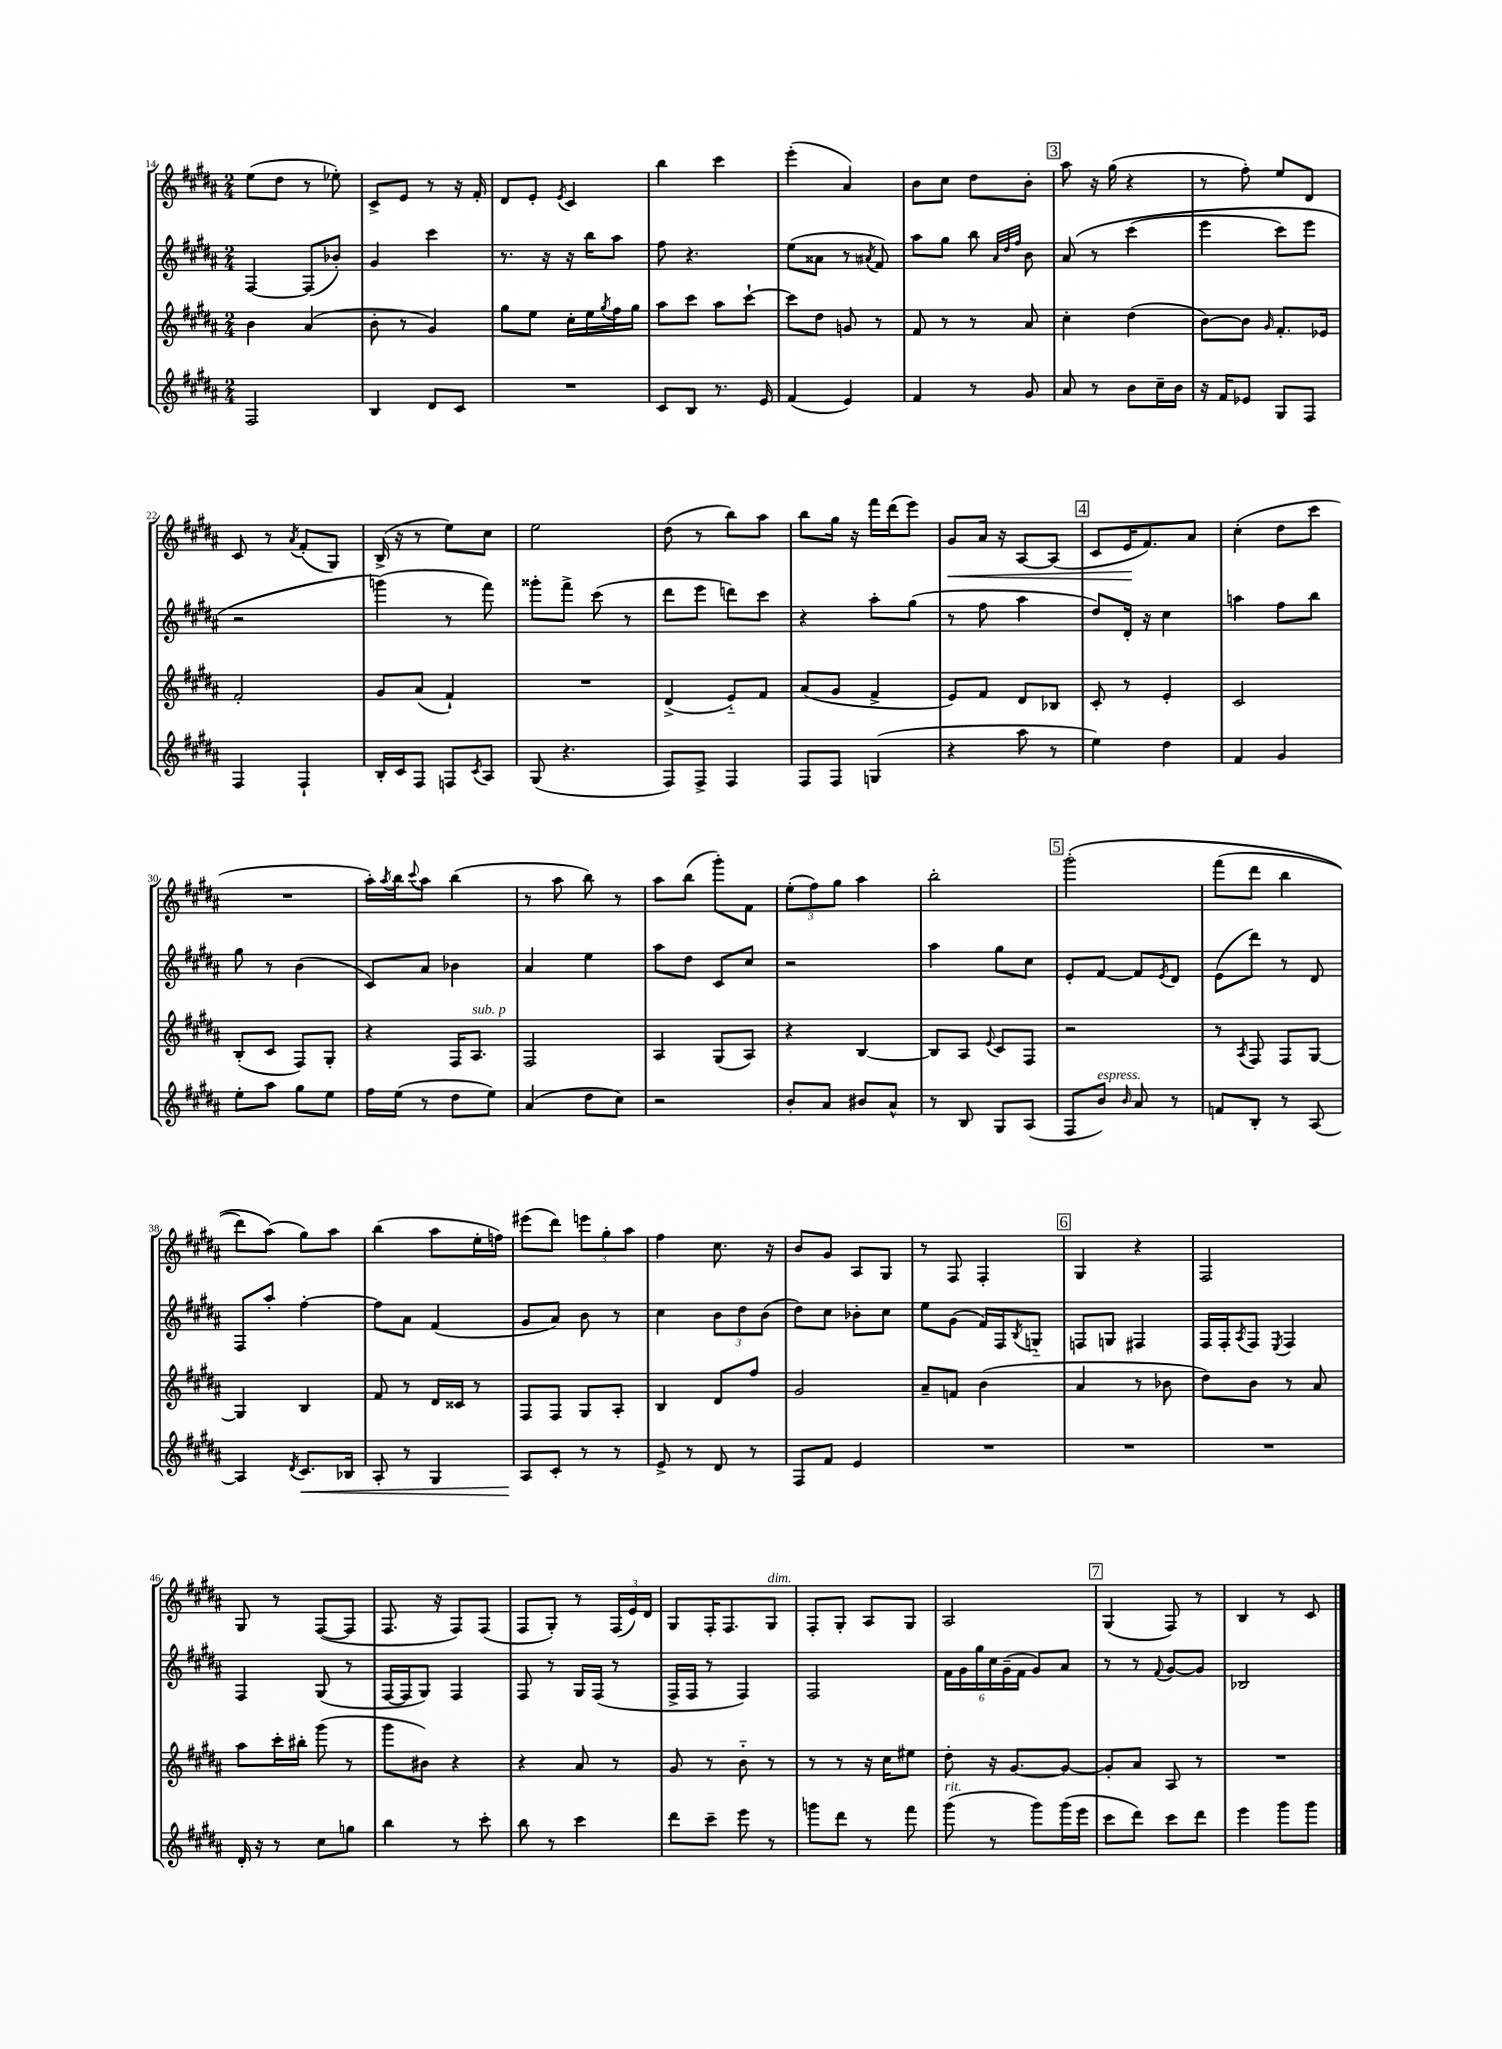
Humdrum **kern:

**kern	**kern	**kern	**kern
*staff4	*staff3	*staff2	*staff1
*clefG2	*clefG2	*clefG2	*clefG2
*k[f#c#g#d#a#]	*k[f#c#g#d#a#]	*k[f#c#g#d#a#]	*k[f#c#g#d#a#]
*M2/4	*M2/4	*M2/4	*M2/4
2F#	4b	[4F#	(8ee
.	.	.	8dd#
.	(4a#	(8F#]	8r
.	.	8b-')	8ee-')
=	=	=	=
4B	8b'	4g#	8c#^
.	8r	.	8e
8d#	4g#)	4ccc#	8r
8c#	.	.	16r
.	.	.	16f#'
=	=	=	=
2r	8gg#	8.r	8d#
.	8ee	.	8e'
.	.	16r	.
.	.	.	8qe
.	16cc#'	16r	4c#
.	16ee	16bb	.
.	8qgg#	.	.
.	16ff#	8aa#	.
.	16gg#	.	.
=	=	=	=
8c#	8aa#	8ff#	4bb
8B	8ccc#	4.r	.
8.r	8aa#	.	4ccc#
.	[8ccc#`	.	.
16e	.	.	.
=	=	=	=
(4f#	8ccc#]	(8ee	(4eee'
.	8dd#	8a##	.
4e)	8g	8r	4a#)
.	.	8qa#	.
.	8r	8f#)	.
=	=	=	=
4f#	8f#	8aa#	8b
.	8r	8gg#	8cc#
8r	8r	8bb	8dd#
.	.	32qqa#	.
.	.	32qqdd#	.
.	.	32qqff#	.
8g#	8a#	8b	8b'
=	=	=	=
8a#	4cc#'	&(8a#	8aa#
8r	.	8r	16r
.	.	.	(16gg#
8b	(4dd#	(4ccc#	4r
16cc#~	.	.	.
16b	.	.	.
=	=	=	=
16r	[8b)	4eee	8r
16f#	.	.	.
8e-	8b]	.	8ff#')
.	16qqg#	.	.
8G#	8.f#'	8ccc#)	8ee
8F#	.	8eee	8d#
.	16e-	.	.
=	=	=	=
4F#	2f#'	2r	8c#
.	.	.	8r
.	.	.	8qa#
4F#`	.	.	(8f#'
.	.	.	8G#)
=	=	=	=
16B'	8g#	(4ggg&)	(16B^
16c#	.	.	16r
8F#	(8a#	.	8r
8F	4f#`)	8r	8ee)
8qc#	.	.	.
8A#	.	8fff#)	8cc#
=	=	=	=
(8G#	2r	8ggg##'	2ee
4.r	.	8fff#^	.
.	.	(8ccc#	.
.	.	8r	.
=	=	=	=
8F#)	(4d#^	8ddd#	(8dd#
8F#^	.	8eee	8r
4F#	8e'~)	8ddd)	8bb)
.	8f#	8ccc#	8aa#
=	=	=	=
8F#	(8a#	4r	8bb
8F#	8g#	.	16gg#
.	.	.	16r
(4G	4f#^	8aa#'	16fff#
.	.	.	(16ddd#
.	.	(8gg#	8eee)
=	=	=	=
4r	8e)	8r	8g#
.	8f#	8ff#	16a#
.	.	.	16r
8aa#	8d#	4aa#	[8A#
8r	8B-	.	(8A#]
=	=	=	=
4ee)	8c#'	8dd#)	8c#
.	8r	16d#'	16e
.	.	16r	8.f#)
4dd#	4e'	4cc#	.
.	.	.	8a#
=	=	=	=
4f#	2c#	4aa	(4cc#'
4g#	.	8ff#	8dd#
.	.	8bb	8ccc#
=	=	=	=
8ee'	(8B'	8gg#	2r
8aa#	8c#	8r	.
8gg#	8F#)	(4b	.
8ee	8G#'	.	.
=	=	=	=
16ff#	4r	8c#)	16aa#')
.	.	.	8qaa#
(16ee	.	.	16bb
.	.	.	8qqccc#
8r	.	8a#	8aa#
8dd#	16F#	4b-	(4bb
.	8.A#	.	.
8ee)	.	.	.
=	=	=	=
(4a#	2F#	4a#	8r
.	.	.	8aa#
8dd#	.	4ee	8bb)
8cc#)	.	.	8r
=	=	=	=
2r	4A#	8aa#	8aa#
.	.	8dd#	(8bb
.	(8G#	8c#	8ggg#')
.	8A#)	8cc#	8f#
=	=	=	=
8b'	4r	2r	(12ee'
.	.	.	12ff#)
8a#	.	.	.
.	.	.	12gg#
8b#	[4B	.	4aa#
8a#^^	.	.	.
=	=	=	=
8r	8B]	4aa#	2bb'
8B	8A#	.	.
.	8qqe	.	.
8G#	8c#	8gg#	.
(8A#	8F#	8cc#	.
=	=	=	=
8F#	2r	8e'	&(2ggg#'
8b)	.	[8f#	.
16qqb	.	.	.
8a#	.	8f#]	.
.	.	8qe	.
8r	.	8d#	.
=	=	=	=
8f	8r	(8e	(8fff#
.	8qA#	.	.
8B'	8F#	8ddd#)	8ddd#
8r	8F#	8r	4bb
[8A#	[8G#	8d#	.
=	=	=	=
4A#]	4G#]	8F#	8ddd#)
.	.	8aa#'	(8aa#&)
8qd#	.	.	.
8.c#	4B	[4ff#'	8gg#)
.	.	.	8aa#
16B-	.	.	.
=	=	=	=
8A#'	8f#	8ff#]	(4bb
8r	8r	8a#	.
4G#	16d#	(4f#	8aa#
.	16c##	.	.
.	8r	.	16ee'
.	.	.	16ff)
=	=	=	=
8A#	8F#	8g#	(8eee#
8c#'	8F#	8a#)	8ddd#)
8r	8G#	8b	12eee
.	.	.	12gg#'
8r	8A#'	8r	.
.	.	.	12aa#
=	=	=	=
8e^	4B	4cc#	4ff#
8r	.	.	.
8d#	8d#	12b	8.cc#
.	.	12dd#	.
8r	8ff#	.	.
.	.	(12b	.
.	.	.	16r
=	=	=	=
8F#	2g#	8dd#)	8b
8f#	.	8cc#	8g#
4e	.	8b-'	8A#
.	.	8cc#	8G#
=	=	=	=
2r	8a#~	8ee	8r
.	8f	(8g#	8F#
.	(4b	16f#)	4F#'
.	.	16F#	.
.	.	8qB	.
.	.	8G'~	.
=	=	=	=
2r	4a#	8F	4G#
.	.	8G	.
.	8r	4F#	4r
.	8b-	.	.
=	=	=	=
2r	8dd#)	16F#	2F#
.	.	16F#'	.
.	.	8qA#	.
.	8b	8F#	.
.	.	8qE	.
.	8r	4F#	.
.	8a#	.	.
=	=	=	=
16d#'	8aa#	4F#	8G#
16r	.	.	.
8r	16ccc#'	.	8r
.	16bb#'	.	.
8cc#	(8ggg#	(8G#	([8F#
8gg	8r	8r	8F#]
=	=	=	=
4bb	8ggg#	[16F#	8.F#
.	.	16F#]	.
.	8b#)	8G#)	.
.	.	.	16r
8r	4r	4F#	8F#)
8ccc#'	.	.	(8F#
=	=	=	=
8bb	4r	8F#	8F#
8r	.	8r	8G#')
4ccc#	8a#	16G#	8r
.	.	(16F#	.
.	8r	8r	(24F#
.	.	.	24e)
.	.	.	24d#
=	=	=	=
8ddd#	8g#	16F#^	8G#
.	.	16F#	.
8ccc#~	8r	8r	16F#'
.	.	.	8.F#
8eee	8b'~	4F#)	.
8r	8r	.	8G#
=	=	=	=
8ggg	8r	2F#	8F#'
8ddd#	8r	.	8G#'
8r	16r	.	8A#
.	16cc#	.	.
8fff#	8ee#	.	8G#
=	=	=	=
(8ggg#	8dd#'	24f#	2A#
.	.	24g#	.
.	.	24gg#	.
8r	16r	24cc#	.
.	.	(24g#~	.
.	[8.g#	.	.
.	.	24f#	.
8ggg#)	.	8g#)	.
(16ggg#	8g#_	8a#	.
16eee	.	.	.
=	=	=	=
8ccc#	8g#']	8r	(4G#
8ddd#)	8a#	8r	.
.	.	8qqf#	.
8ccc#	8A#	[8g#	8F#)
8ddd#	8r	8g#]	8r
=	=	=	=
4eee	2r	2B-	4B
8ggg#	.	.	8r
8ggg#	.	.	8c#
==	==	==	==
*-	*-	*-	*-
